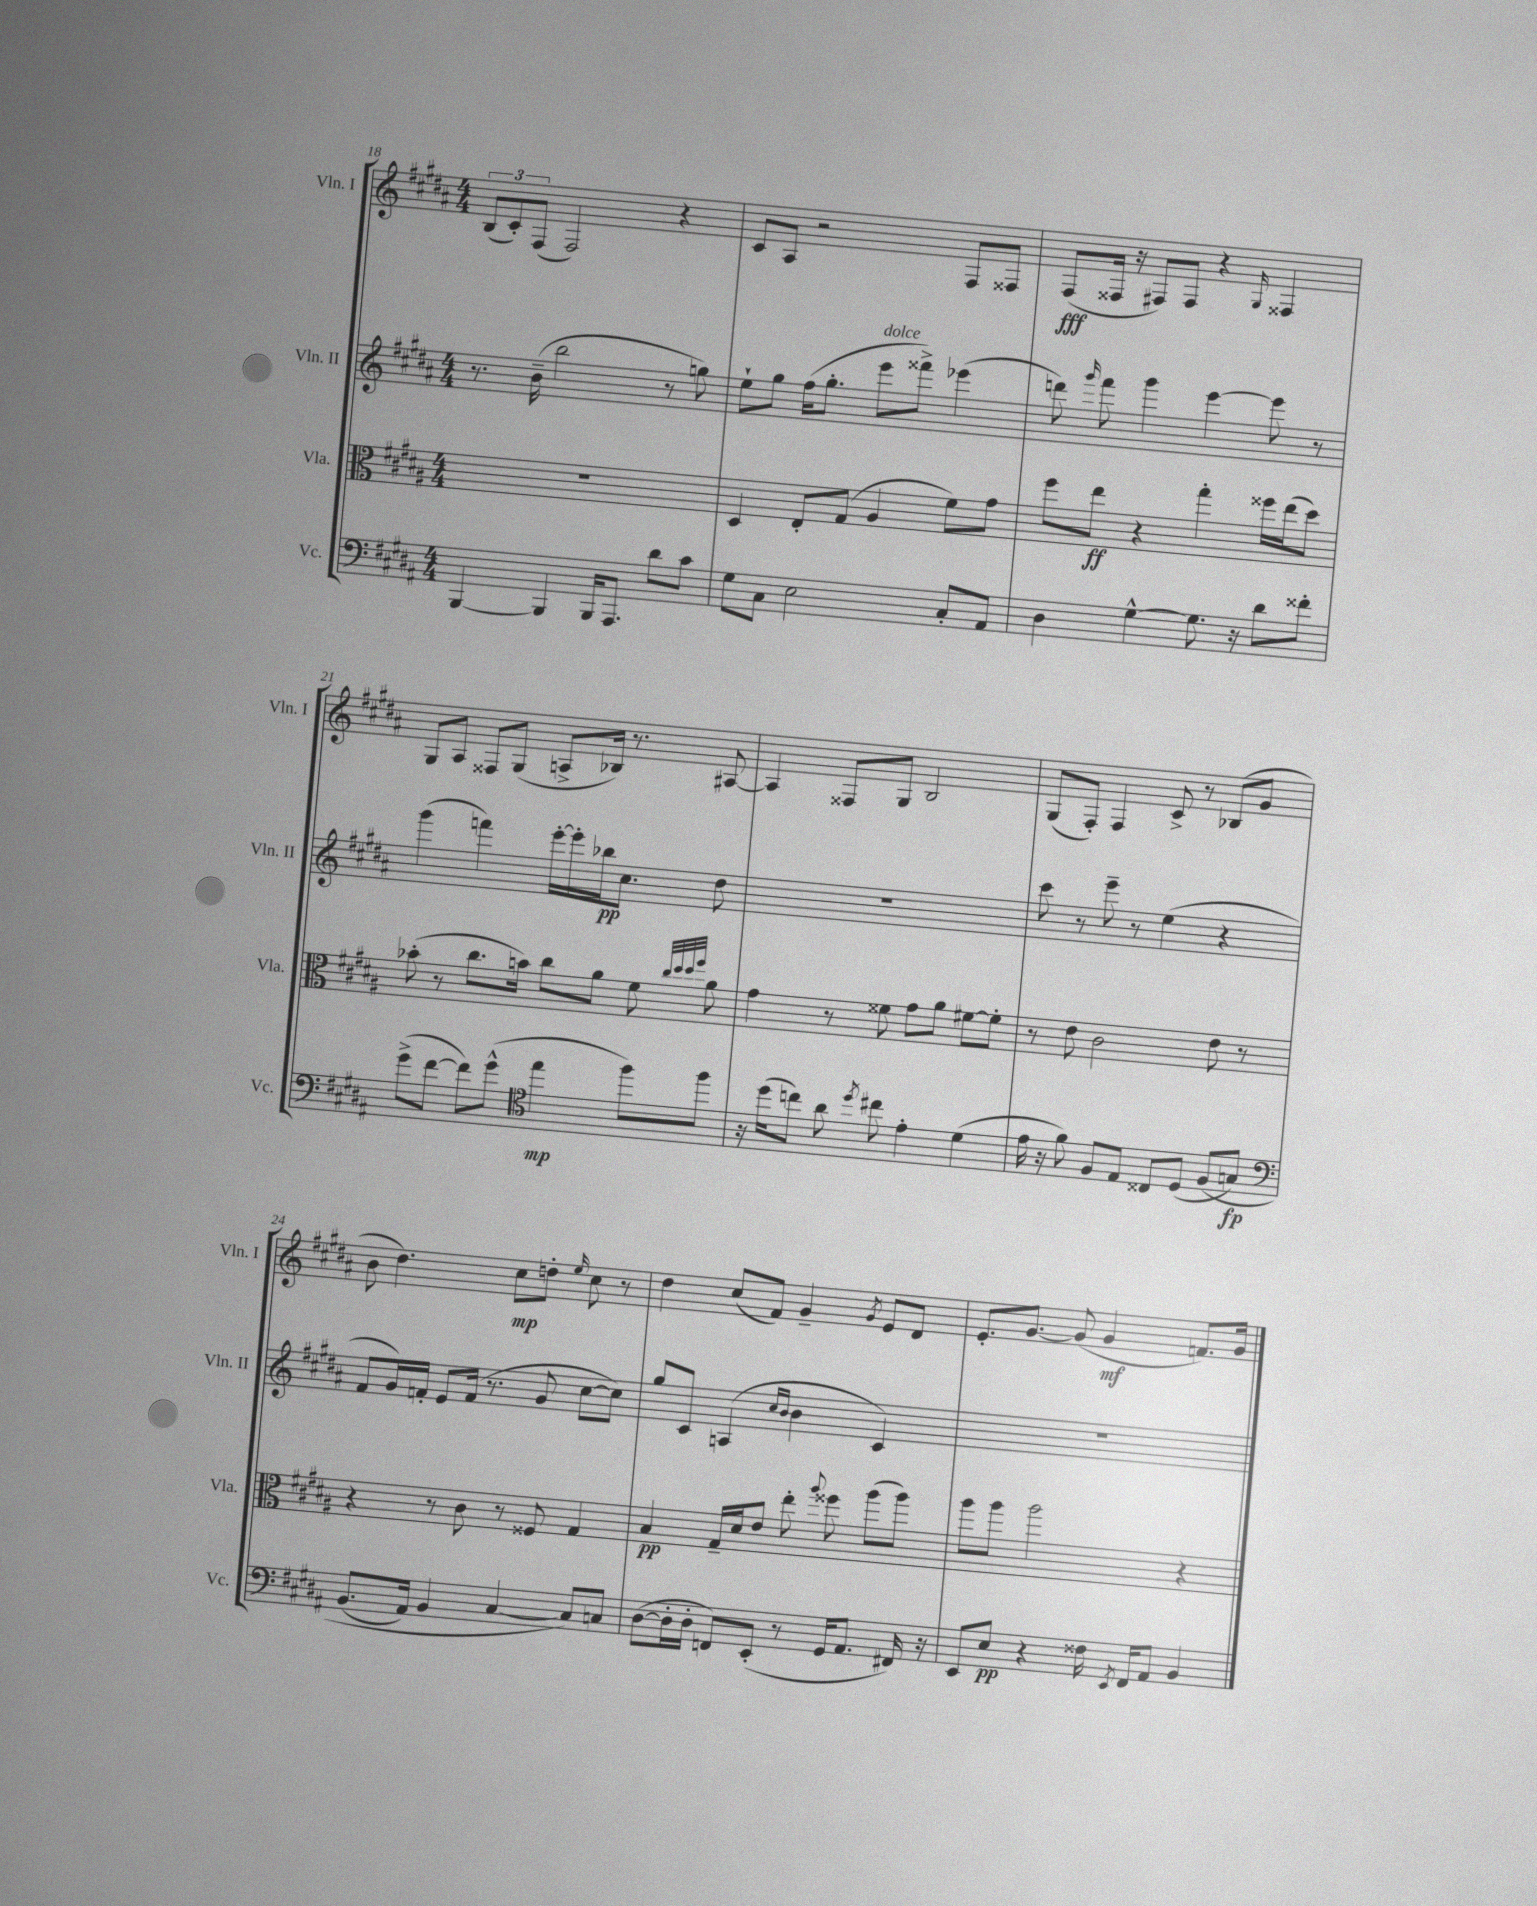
<<
\new StaffGroup <<
\new Staff = "s0" \with { instrumentName = "Vln. I" shortInstrumentName = "Vln. I" } {
    \clef treble \key b \major \numericTimeSignature \time 4/4
    \autoBeamOff \tuplet 3/2 { b8[( cis'8-.) fis8]( } fis2) r4 |
    cis'8[ ais8] r2 fis8[ fisis8] |
    fis8[\fff( fisis16] r16 fis8[) fis8] r4 \grace { gis16 } fisis4 |
    gis8[ ais8] fisis8[ gis8]( a8[-> bes16]) r8. ais8~ |
    ais4 fisis8[ gis8] b2 |
    gis8[( fis8]-.) fis4 cis'8-> r8 bes8[( gis'8] |
    b'8 dis''4.) cis''8[\mp d''8]-. \grace { e''16 } cis''8 r8 |
    dis''4 cis''8[( fis'8]) gis'4-- \acciaccatura { gis'8 } e'8[ dis'8] |
    e'8.[-. gis'8.]~ gis'8( gis'4\mf f'8.[) gis'16] \bar "|." |
}
\new Staff = "s1" \with { instrumentName = "Vln. II" shortInstrumentName = "Vln. II" } {
    \clef treble \key b \major \numericTimeSignature \time 4/4
    \autoBeamOff r8. b'16--( b''2 r8 g''8) |
    e''8[-! gis''8] fis''16[( gis''8.]-. e'''8[^\markup { \italic "dolce" } fisis'''8]->) ees'''4( |
    d'''8) \grace { gis'''16 } fis'''8 gis'''4 e'''4~ e'''8 r8 |
    gis'''4( f'''4) e'''16[~-. e'''16-. bes''16\pp cis''8.] dis''8 |
    R1 |
    cis'''8 r8 e'''8-- r8 e''4( r4 |
    fis'8[ gis'16) f'16]-. e'8[ f'16]( r8. gis'8 cis''8[~ cis''8]) |
    gis''8[ cis'8] a4( \grace { cis''16[ b'16] } b'4 cis'4) |
    R1 \bar "|." |
}
\new Staff = "s2" \with { instrumentName = "Vla." shortInstrumentName = "Vla." } {
    \clef alto \key b \major \numericTimeSignature \time 4/4
    \autoBeamOff R1 |
    dis4 e8[-. gis8]( ais4 fis'8[) gis'8] |
    fis''8[ e''8]\ff r4 gis''4-. fisis''16[ e''16( dis''8]) |
    bes'8-.( r8 cis''8.[ b'16]) cis''8[ ais'8] fis'8 \grace { cis''32[ dis''32 dis''32 fis''32] } ais'8 |
    gis'4 r8 fisis'8 gis'8[ ais'8] fis'8[~ fis'8]-. |
    r8 e'8 cis'2 e'8 r8 |
    r4 r8 cis'8 r8 fisis8 gis4 |
    b4\pp gis16[-- dis'16 e'8] e''8-. \appoggiatura { ais''8 } fisis''8 ais''8[( ais''8]) |
    ais''8[ ais''8] ais''2 r4 \bar "|." |
}
\new Staff = "s3" \with { instrumentName = "Vc." shortInstrumentName = "Vc." } {
    \clef bass \key b \major \numericTimeSignature \time 4/4
    \autoBeamOff b,,4~ b,,4 b,,16[ ais,,8.] dis'8[ cis'8] |
    gis8[ cis8] e2 cis8[-. ais,8] |
    dis4 gis4~-^ gis8. r16 dis'8[ fisis'8]-. |
    gis'8[->( fis'8]~ fis'8[) gis'8]-^( \clef tenor e''4\mp fis''8[) fis''8] |
    r16 dis''16[( c''8]) ais'8 \acciaccatura { dis''8 } cis''8 e'4-. dis'4( |
    e'16 r16 fis'8) fis8[ e8] cisis8[ dis8]( fis8[\( g8]\fp) |
    \clef bass b,8.[( ais,16]) b,4 cis4~ cis8[\) c8] |
    dis8[~( dis16-. dis16]-. f,8[) e,8]-.( r8 gis,16[ ais,8.] fis,16) r16 |
    e,8[ e8]\pp r4 fisis16 \acciaccatura { e,8 } fis,16[ ais,8] b,4 \bar "|." |
}
>>
>>
\layout { \context { \Score currentBarNumber = #18 } }
